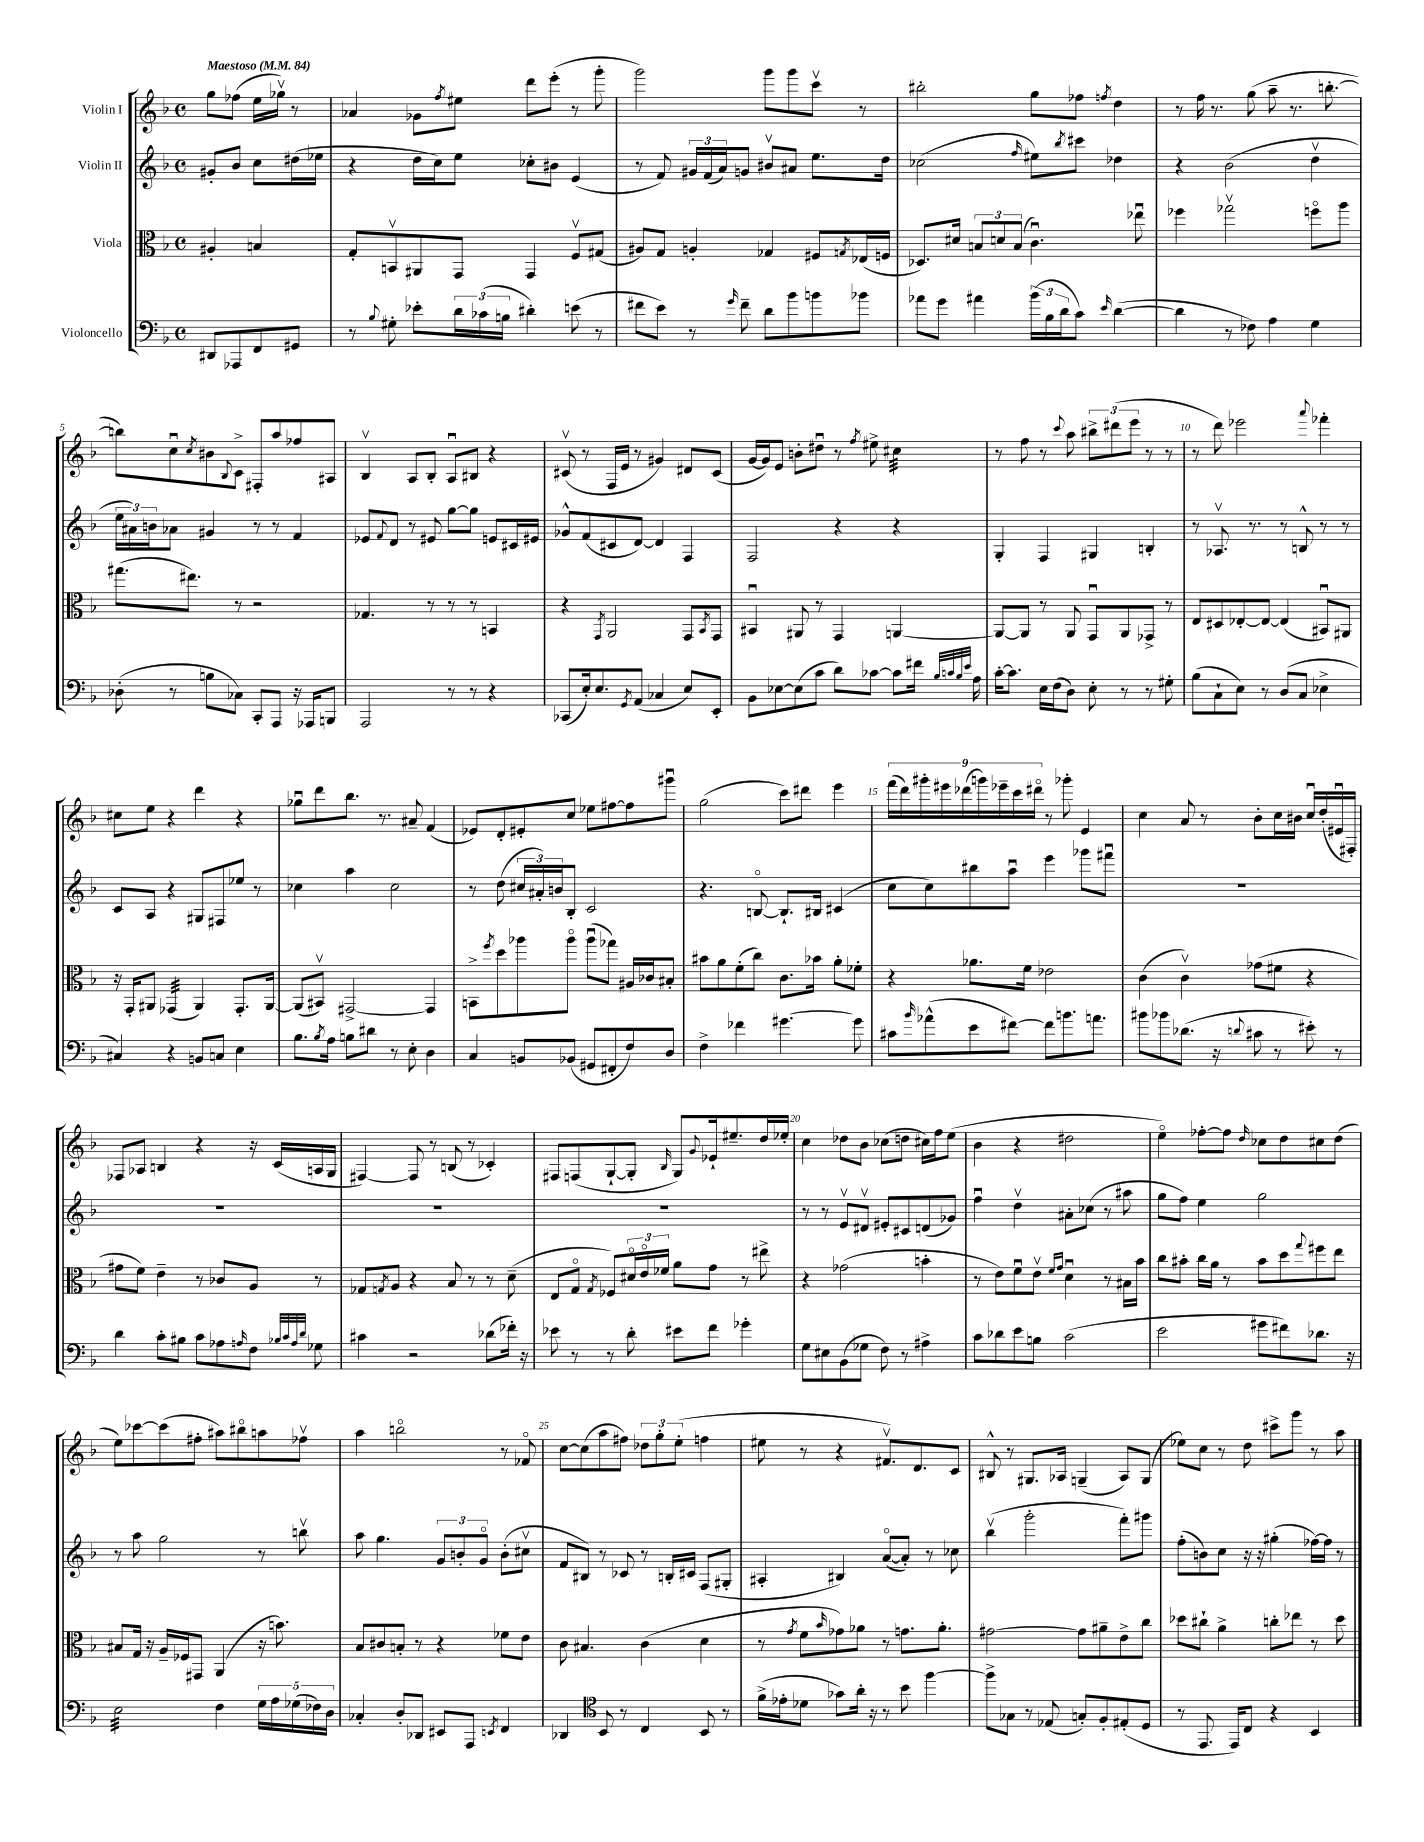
<<
\new StaffGroup <<
\new Staff = "s0" \with { instrumentName = "Violin I" } {
    \clef treble \key f \major \defaultTimeSignature \time 4/4 \partial 2 \tempo "Maestoso" 4 = 84
    g''8 fes''8( e''16 ges''16\upbow) r8 |
    aes'4 ges'8 \acciaccatura { f''8 } eis''8 d'''8 e'''8-.( r8 g'''8-. |
    g'''2) g'''8 g'''8 c'''8\upbow r8 |
    bis''2-. g''8 fes''8 \acciaccatura { f''8 } d''4 |
    r8 f''16 r8. g''8( a''8-- r8. b''8.~-. |
    b''8) c''8\downbow \acciaccatura { c''8 } bis'8 \appoggiatura { bes8 } c'8-> fis8-. a''8 fes''8 ais8 |
    bes4\upbow a8 bes8-. a8\downbow bis8 r4 |
    cis'8\upbow( r8 f16 e'16 r8 gis'4) dis'8 cis'8( |
    g'16~ g'16) e'8 b'8-. dis''8\downbow r8 \acciaccatura { f''8 } eis''8-> cis''4:32 |
    r8 f''8 r8 \appoggiatura { c'''8 } a''8 \tuplet 3/2 { bis''8-> dis'''8( e'''8 } r8 r8 |
    r8 d'''8) ees'''2 \appoggiatura { a'''8 } fes'''4-. |
    cis''8 e''8 r4 d'''4 r4 |
    ges''8\downbow d'''8 bes''8. r8. ais'8-- f'4( |
    ees'8) d'8-. eis'8-. c''8 ees''8 fis''8~ fis''8 gis'''8\downbow |
    g''2( c'''8) dis'''8 e'''4 |
    \tuplet 9/8 { f'''16( d'''16) gis'''16-. eis'''16 des'''16( g'''16) ees'''16-- c'''16 dis'''16\flageolet } r8 ges'''8-. e'4 |
    c''4 a'8 r8 bes'8-. c''16 bis'16 c''16\downbow d''16-.( eis'16\downbow fis16-.) |
    fes8 aes8 b4 r4 r16 c'16( a16 g16 |
    fis4~) fis8 r8 b8( r8 ces'4-.) |
    fis8 f8( g8~-! g8-. \grace { bes16 } g8) \appoggiatura { g'8 } ees'16-! eis''8.-- d''16 ees''16-. |
    c''4 des''8 bes'8 ces''8( d''8 cis''16) f''16 e''8( |
    bes'4 r4 dis''2 |
    e''4\flageolet) fes''8~-. fes''8 \grace { d''16 } ces''8 d''8 cis''8 d''8( |
    e''8) ces'''8~ ces'''8( fis''8-. ais''8) bis''8\flageolet a''8 fes''8\upbow |
    a''4 b''2\flageolet r8 fes'8\flageolet |
    c''8~ c''8( a''8 fis''8) \tuplet 3/2 { des''8 g''8-. e''8-.( } f''4 |
    eis''8 r8 r4 fis'8.\upbow) d'8. c'8 |
    bis8-^ r8 gis8. aes16 g4--( aes8) g8( |
    ees''8) c''8 r8 d''8 cis'''8-> g'''8 r8 a''8 \bar "|." |
}
\new Staff = "s1" \with { instrumentName = "Violin II" } {
    \clef treble \key f \major \defaultTimeSignature \time 4/4 \partial 2
    gis'8-. bes'8 c''8 dis''16( ees''16 |
    r4 d''16 c''16) e''8 ces''8-. bis'8 e'4( |
    r8 f'8) \tuplet 3/2 { gis'16 f'16( a'16) } g'8 bis'8\upbow ais'8 e''8. d''16 |
    ces''2( \grace { f''16 } eis''8) \acciaccatura { bes''8 } cis'''8 des''4 |
    r4 bes'2( d''4\upbow |
    \tuplet 3/2 { e''16 ais'16) b'16 } aes'8 gis'4 r8 r8 f'4 |
    ees'8 \appoggiatura { f'8 } d'8 r8 eis'8 g''8~ g''8 e'8 cis'16 eis'16 |
    ges'8-^ f'8( cis'8 d'8~) d'4 f4 |
    f2 r4 r4 |
    g4-. f4 gis4 b4-. |
    r8 aes8.\upbow r8. r8 b8-^ r8 r8 |
    c'8 a8 r4 gis8 fis8 ees''8 r8 |
    ces''4 a''4 ces''2 |
    r8 d''8( \tuplet 3/2 { cis''16 ais'16-.) b'16 } bes8-. c'2 |
    r4. b8~\flageolet b8.-! bis16 cis'4( |
    c''8 c''8) bis''8 a''8\downbow e'''4 ges'''8 fis'''8\downbow |
    R1 |
    R1 |
    R1 |
    R1 |
    r8 r8 e'8\upbow dis'8\upbow eis'8-. cis'8 d'8( ges'8) |
    f''4\downbow d''4\upbow ais'8-. ces''8( r8 ais''8 |
    g''8 f''8) e''4 g''2 |
    r8 a''8 g''2 r8 b''8\upbow |
    a''8 g''4. \tuplet 3/2 { g'8 b'8-. g'8\flageolet } b'8-.( cis''8\upbow |
    f'8 bis8) r8 ces'8 r8 b16-. cis'16 f8( gis8-. |
    ais4-. bis4) a'8~\flageolet( a'8-.) r8 ces''8 |
    bes''4\upbow( g'''2-. f'''8-.) gis'''8 |
    f''8-.( b'8) c''8 r16 r16 gis''4-.( fes''16~) fes''16 r8 \bar "|." |
}
\new Staff = "s2" \with { instrumentName = "Viola" } {
    \clef alto \key f \major \defaultTimeSignature \time 4/4 \partial 2
    ais4-. b4 |
    g8-. b,8\upbow ais,8 g,8 g,4 f8\upbow gis8( |
    ais8) g8 a4-. ges4 fis8 \acciaccatura { g8 } ees16( f16 |
    des8.) dis'16 \tuplet 3/2 { b8 d'8 b8( } c'4.\downbow) ees''8\downbow |
    fes''4 ges''2\upbow f''8\flageolet a''8 |
    gis''8.( eis''8.) r8 r2 |
    ges4. r8 r8 r8 b,4 |
    r4 \acciaccatura { g,8 } a,2 g,8 \acciaccatura { bes,8 } g,8 |
    bis,4\downbow ais,8 r8 g,4 a,4~ |
    a,8~ a,8 r8 a,8 g,8\downbow a,8 ges,8-> r8 |
    e8 dis8 ees8~-. ees8~ ees4( bis,8\downbow) ais,8 |
    r16 g,16-. ais,8 ges,4:32( ais,4) ges,8.-. ais,16~ |
    ais,8( bis,8\upbow) gis,2~-> gis,4 |
    b,8-> \acciaccatura { f''8 } d''8 aes''8 aes''8\flageolet aes''8\downbow( ges''8) ais16 ces'16 bis8-. |
    bis'8 a'8 f'8-.( c''8) c'8. bes'16 a'8-. fes'8-. |
    r4 aes'8. f'16 ees'2 |
    c'4( c'4\upbow) ges'8( fis'8 r4 |
    gis'8 f'8) e'4-- r8 ces'8 a8 r8 |
    ges8 \acciaccatura { g8 } a8 r4 bes8 r8 r8 d'8--( |
    e8 g8\flageolet \acciaccatura { g8 } fes8) \tuplet 3/2 { dis'16\flageolet e'16\flageolet fes'16 } a'8 g'8 r8 eis''8-> |
    r4 ges'2( b'4-. |
    r8 e'8) f'8\downbow e'8\upbow \grace { f'16 g'16 } d'4\downbow r8 bis16 bes'16 |
    c''8 bis'8-. c''16 a'16 r8 bis'8 d''8 \appoggiatura { g''8 } fis''8 e''8 |
    bis8 g16 r16 a16-- fes16 gis,8 a,4( r16 b'8.) |
    bes8 cis'8 b8-. r8 r4 fes'8 e'8 |
    c'8 bis4. c'4( d'4 |
    r8 \acciaccatura { g'8 } f'8 \grace { bes'16 } ges'8) aes'8 r8 g'8. aes'8.-. |
    gis'2~ gis'8 ais'8-- e'8-> c''8 |
    des''8 cis''8-! a'4-> c''8-. ees''8 r8 des''8 \bar "|." |
}
\new Staff = "s3" \with { instrumentName = "Violoncello" } {
    \clef bass \key f \major \defaultTimeSignature \time 4/4 \partial 2
    dis,8 aes,,8 f,8 gis,8 |
    r8 \appoggiatura { bes8 } gis8-. ees'8-. \tuplet 3/2 { d'16 ces'16( b16 } dis'4-.) e'8( r8 |
    fis'8 e'8) r8 \grace { g'16 } fis'8-- d'8 bes'8 b'8 bes'8 |
    aes'8 g'8 ais'4 \tuplet 3/2 { bes'16( bes16 d'16 } c'8) \grace { e'16 } d'4~( |
    d'4 r8 fes8) a4 g4 |
    des8-.( r8 b8 ces8) c,8-. a,,8 r16 aes,,16 b,,8 |
    a,,2 r8 r8 r4 |
    ces,8( e16-.) e8. \acciaccatura { g,8 } a,8( ces4 e8) e,8-. |
    bes,8 ees8~ ees8( c'8 d'8) ces'8~ ces'8 fis'16 \grace { bes32 c'32 bes32 e'32 } a16 |
    c'16~-. c'8. e16 f16( d8) e8-. r8 r8 gis8-. |
    bes8( c8-! e8) r8 d8( c8 ees4-> |
    cis4) r4 b,8 c8 e4 |
    bes8. \acciaccatura { bes8 } a16 b8 dis'8 r8 e8-. d4 |
    c4 b,8 bes,8( gis,8 fis,8-. f8) d8 |
    f4-> fes'4 gis'4.~ gis'8 |
    cis'8 \grace { bes'16 } aes'8-^( e'8 fis'8~) fis'8 b'8. a'8. |
    bis'8 bes'8 des'8.( r16 \appoggiatura { d'8 } cis'8 r8 eis'8-.) r8 |
    d'4 c'8-. bis8 c'8 aes8 \grace { a16 } f8 \grace { bes32 c'32 a32 d'32 } ges8 |
    cis'4 r2 des'8( fes'16-.) r16 |
    ees'8 r8 r8 d'8-. eis'8 f'8 ges'4-. |
    g8 eis8 bes,8( ges8 f8) r8 ais4-> |
    c'8 des'8 e'8 b8 c'2( |
    e'2 gis'8 fis'8) des'8. r16 |
    e2:32 f4 \tuplet 5/4 { g16 a16 ges16( fes16) d16 } |
    ces4-. d8-. des,8 eis,8 a,,8 \acciaccatura { e,8 } f,4 |
    des,4 \clef tenor bes,8 r8 c4 bes,8 r8 |
    f'16->( ees'16-. des'8 ges'8) a'16-. r16 r8 bes'8 f''4~ |
    f''8-> ges8 r8 ees8( g8-.) f8-. eis8-.( d8 |
    r8 e,8. e,16) c8 r4 bes,4 \bar "|." |
}
>>
>>
\layout { \context { \Score \override BarNumber.break-visibility = ##(#f #t #t) barNumberVisibility = #(every-nth-bar-number-visible 5) } }
